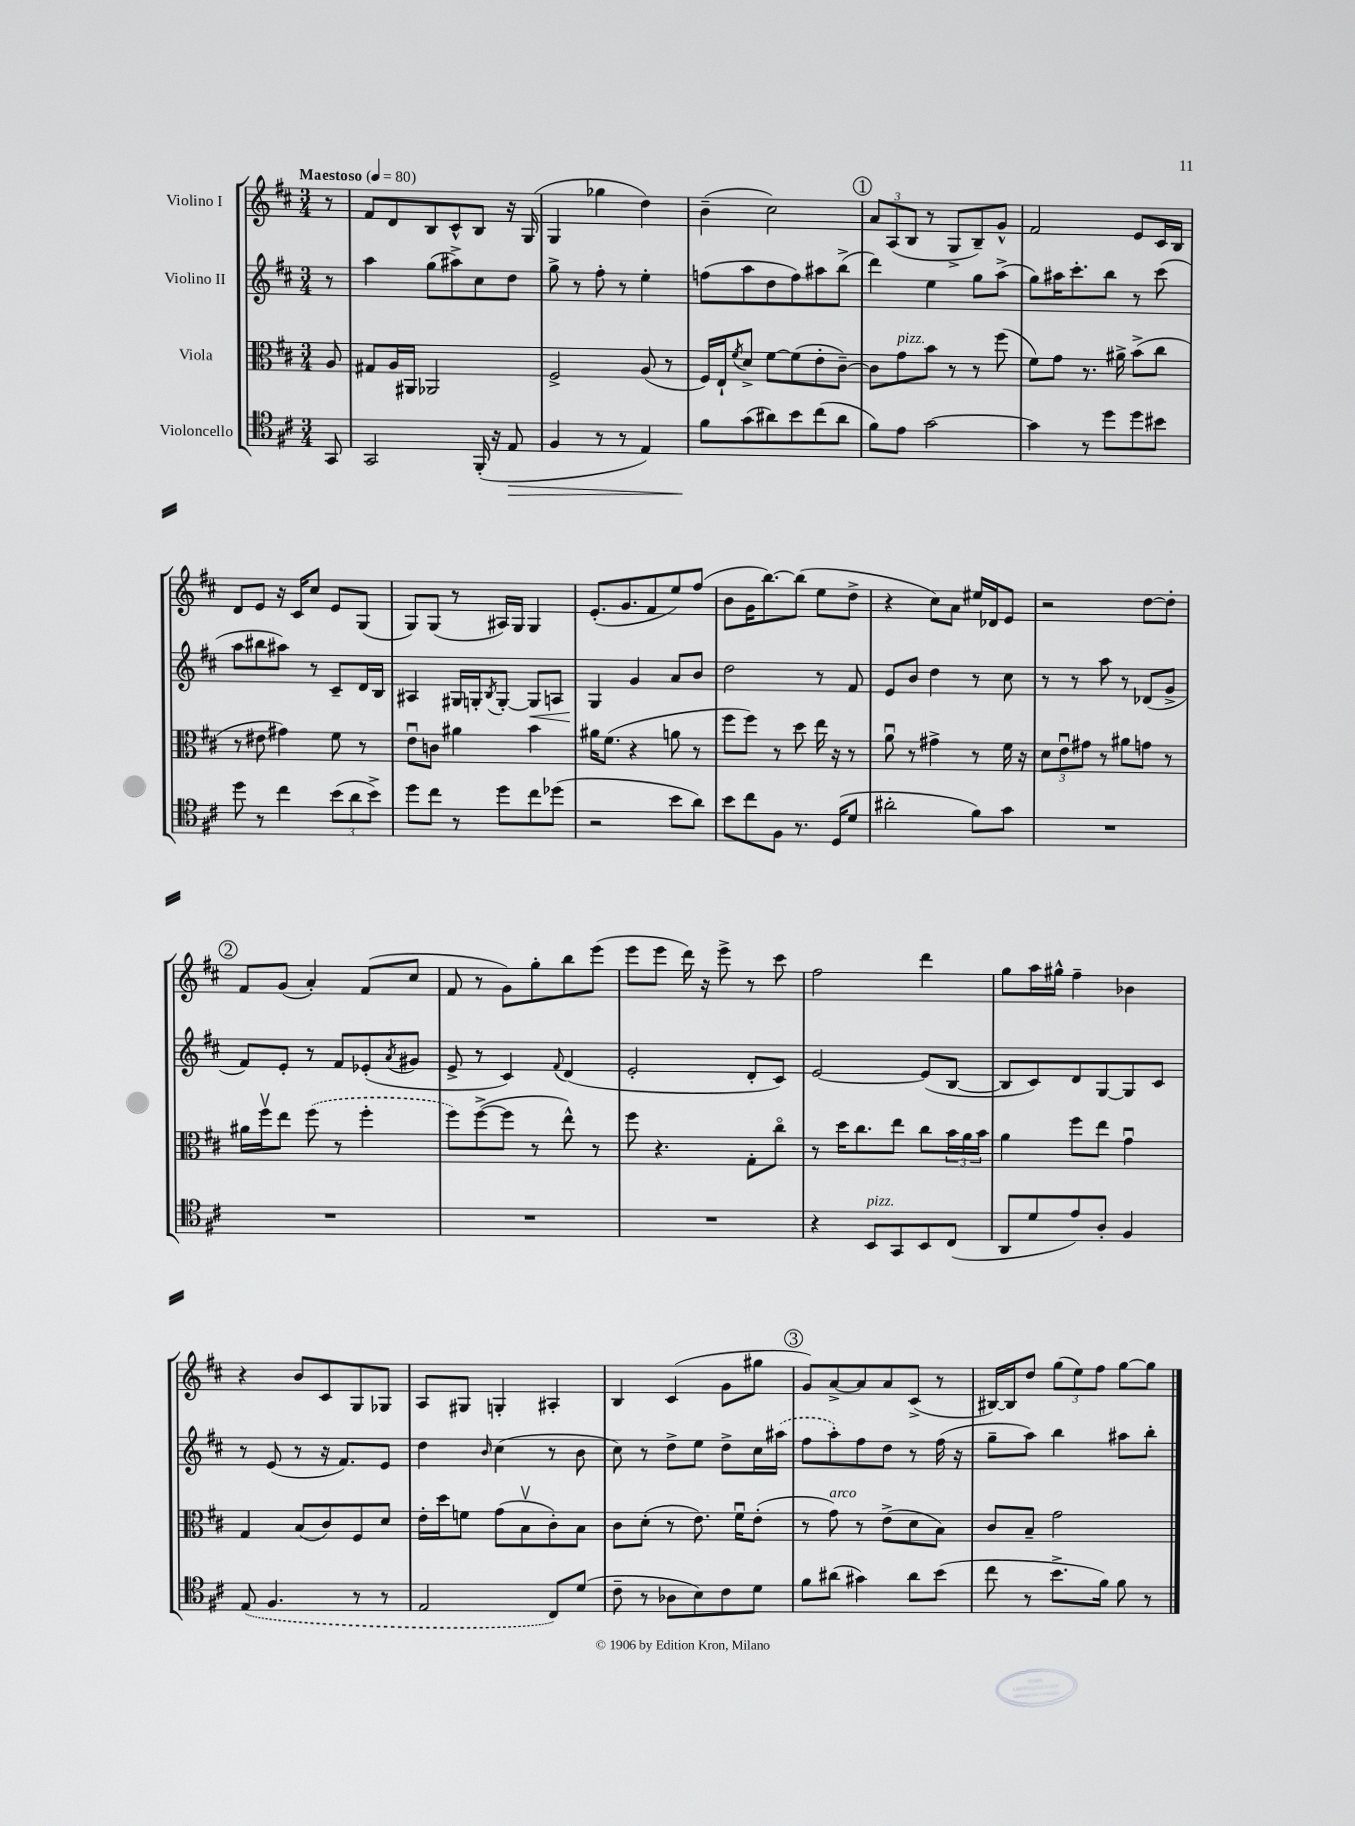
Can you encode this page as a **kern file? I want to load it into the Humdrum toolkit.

**kern	**dynam	**kern	**kern	**dynam	**kern
*part4	*part4	*part3	*part2	*part2	*part1
*staff4	*staff4	*staff3	*staff2	*staff2	*staff1
*I"Violoncello	*	*I"Viola	*I"Violino II	*	*I"Violino I
*clefC4	*	*clefC3	*clefG2	*	*clefG2
*k[f#c#]	*	*k[f#c#]	*k[f#c#]	*	*k[f#c#]
*M3/4	*	*M3/4	*M3/4	*	*M3/4
*MM80	*	*MM80	*MM80	*	*MM80
=	=	=	=	=	=
!	!	!	!	!	!LO:TX:a:B:t=Maestoso
8GG/	.	8A/	8r	.	8r
=1	=1	=1	=1	=1	=1
2GG/	.	8G#X/L	4aa\	.	8f#/L
.	.	16A/L	.	.	8d/
.	.	16AA#X/JJ	.	.	.
.	.	2AA-X/	(8gg\L	.	8B/
.	.	.	8aa#X^\)	.	8c#^^/
(16FF#'/	.	.	8cc#\	.	8B/J
16r	.	.	.	.	.
!	!LO:HP:b	!	!	!	!
8E/	>	.	8dd\J	.	16r
.	.	.	.	.	(16G/
=2	=2	=2	=2	=2	=2
4F#/	.	2F#^/	8gg^\	.	4G/
.	.	.	8r	.	.
8r	.	.	8ff#'\	.	4gg-X\
8r	.	.	8r	.	.
4E/)	.	(8A/	4ee'\	.	4dd\)
.	.	8r	.	.	.
=3	=3	=3	=3	=3	=3
8f#\L	.	16F#/LL)	(8ffn\L	.	(4b~\
.	.	16E`/J	.	.	.
.	.	8qf#/	.	.	.
(8g\	]	8d^/J	8aa\	.	.
8a#X\)	.	[8f#\L	8dd\	.	2cc#\)
8b\	.	(8f#\]	8ff\)	.	.
(8cc#\	.	8e'\	8aa#X\	.	.
8a#\J	.	[8c#~\J)	(8bb^\J	.	.
!!LO:REH:place=s1:t=1
=4	=4	=4	=4	=4	=4
8f#\L)	.	8c#\L]	4ddd\)	.	12a/L
.	.	.	.	.	(12A/
!	!	!LO:TX:a:i:t=pizz.	!	!	!
8e\J	.	8g\	.	.	.
.	.	.	.	.	12B/J
[2g\	.	8b\J	4ee\	.	8r
.	.	8r	.	.	8G^/L
.	.	8r	8gg\L	.	8B~/)
.	.	(8ff#\	(8aa^\J	.	8g^^/J
=5	=5	=5	=5	=5	=5
4g\]	.	8f#\L)	8gg\L)	.	2f#/
.	.	8g\J	16aa#X\K	.	.
.	.	.	8.ccc#'\	.	.
8r	.	8.r	.	.	.
8dd\L	.	.	8bb\J	.	.
.	.	16a#X^\	.	.	.
8dd\	.	(8b^\L	8r	.	8e/L
8b#X\J	.	8cc#\J	(8ccc#\	.	16c#/L
.	.	.	.	.	16B/JJ
!!LO:LB:g=z
=6	=6	=6	=6	=6	=6
8dd\	.	8r	8aa\L	.	8d/L
8r	.	8e#X\	8bb#X\	.	8e/J
4cc#\	.	4g#X\)	8aa#X\J)	.	16r
.	.	.	.	.	16c#/KL
.	.	.	8r	.	8cc#/J
(12b\L	.	8f#\	8c#~/L	.	8e/L
12a\	.	.	.	.	.
.	.	8r	16d/L	.	(8G/J
12b^\J)	.	.	.	.	.
.	.	.	16B/JJ	.	.
=7	=7	=7	=7	=7	=7
8dd\L	.	8eu\L	4A#X/	.	8G/L)
8cc#\J	.	8cn\J	.	.	(8G/J
8r	.	4a#X\	16G#X/LL	.	8r
.	.	.	16Gn'/J	.	.
.	.	.	8qB/	.	.
8dd\L	.	.	[8G'/J	.	16A#X/LL)
.	.	.	.	.	16G/JJ
!	!	!	!	!LO:HP:b	!
8cc#\	.	4b\	8G/L]	<	4G/
(8dd-X\J	.	.	8An/J	.	.
=8	=8	=8	=8	=8	=8
2r	.	16a#X\KL	4G/	.	(8.e'/L
.	.	(8.f#\J	.	.	.
.	.	.	.	.	8.g/
.	.	4r	4g/	[	.
.	.	.	.	.	8f#/
8b\L	.	8an\	8a/L	.	8ee/)
8a\J)	.	8r	8b/J	.	(8ff#/J
=9	=9	=9	=9	=9	=9
8b\L	.	8ff#\L	2dd\	.	8b\L
8cc#\	.	8ff#\J)	.	.	16g\K
.	.	.	.	.	[8.bb\)
8F#\J	.	8r	.	.	.
8.r	.	8dd\	.	.	(8bb\J]
.	.	16ee\	8r	.	8ee\L
(16D/KL	.	16r	.	.	.
8d/J	.	8r	8f#/	.	8dd^\J
=10	=10	=10	=10	=10	=10
2a#X'\	.	8au\	8e/L	.	4r
.	.	8r	8b/J	.	.
.	.	4g#X^\	4dd\	.	8cc#\L)
.	.	.	.	.	8a\J
8f#\L)	.	8r	8r	.	16ee#X/LL
.	.	.	.	.	16d-X/J
8g\J	.	16f#\	8cc#\	.	8e/J
.	.	16r	.	.	.
=11	=11	=11	=11	=11	=11
2.r	.	12d\L	8r	.	2r
.	.	12eu\	.	.	.
.	.	.	8r	.	.
.	.	12g#X\J	.	.	.
.	.	8r	8aa\	.	.
.	.	8a#X\L	8r	.	.
.	.	8gn\J	(8d-X/L	.	[8dd\L
.	.	8r	8g^/J	.	8dd'\J]
!!LO:LB:g=z
!!LO:REH:place=s1:t=2
=12	=12	=12	=12	=12	=12
2.r	.	16a#X\LL	8f#/L)	.	8f#/L
.	.	16ff#v\J	.	.	.
.	.	8ee\J	8e'/J	.	(8g/J
.	.	(8ff#\	8r	.	4a'/)
.	.	8r	8f#/L	.	.
.	.	4ff#'\	(8e-X'/	.	(8f#/L
.	.	.	8qa/	.	.
.	.	.	8g#X/J	.	8cc#/J
=13	=13	=13	=13	=13	=13
2.r	.	8ff#\L)	8e^/	.	8f#/
.	.	([8ff#^\	8r	.	8r
.	.	8ff#\J]	4c#/)	.	8g\L)
.	.	8r	.	.	8gg'\
.	.	.	8qqf#/	.	.
.	.	8ee^^\)	(4d/	.	8bb\
.	.	8r	.	.	(8eee\J
=14	=14	=14	=14	=14	=14
2.r	.	8ff#\	2e'/	.	8eee\L
.	.	4.r	.	.	8eee\J
.	.	.	.	.	16ddd\)
.	.	.	.	.	16r
.	.	.	.	.	8eee^\
.	.	8G'\L	8d'/L	.	8r
.	.	8cc#\J	8c#/J)	.	8ccc#\
=15	=15	=15	=15	=15	=15
4r	.	8r	[2e/	.	2ff#\
.	.	16dd\KL	.	.	.
.	.	8.cc#\	.	.	.
!LO:TX:a:i:t=pizz.	!	!	!	!	!
8BB/L	.	.	.	.	.
8GG/	.	8ee\J	.	.	.
8BB/	.	8cc#\L	(8e/L]	.	4ddd\
(8C#/J	.	24b\L	[8B/J	.	.
.	.	24a\	.	.	.
.	.	24b\JJ	.	.	.
=16	=16	=16	=16	=16	=16
8AA/L	.	4a\	8B/L]	.	8gg\L
8d/	.	.	8c#/)	.	16aa\L
.	.	.	.	.	16gg#X^^\JJ
8e/)	.	8ff#\L	8d/	.	4ff#~\
8A'/J	.	8ee\J	[8G/	.	.
4F#/	.	4gu\	8G/]	.	4b-X\
.	.	.	8c#/J	.	.
!!LO:LB:g=z
=17	=17	=17	=17	=17	=17
(8E/	.	4G/	8r	.	4r
4.F#/	.	.	(8e/	.	.
.	.	(8B/L	8r	.	8b/L
.	.	8c#/)	16r	.	8c#/
.	.	.	8.f#/L)	.	.
8r	.	8F#/	.	.	8G/
8r	.	8d/J	8e/J	.	8G-X/J
=18	=18	=18	=18	=18	=18
2E/	.	16e'\LL	4dd\	.	8A/L
.	.	16dd\J	.	.	.
.	.	8fn\J	.	.	8G#X/J
.	.	.	16qqb/	.	.
.	.	(8g\L	(4cc#\	.	4Gn'/
.	.	8Bv\	.	.	.
8C#/L)	.	8c#'\)	8r	.	4A#X'/
(8d/J	.	8B\J	8b\	.	.
=19	=19	=19	=19	=19	=19
8c#~\	.	8c#\L	8cc#\)	.	4B/
8r	.	(8d'\J	8r	.	.
8A-X\L	.	8r	8dd^\L	.	(4c#/
8B\)	.	8.e\)	8ee\J	.	.
8c#\	.	.	8dd^\L	.	8g\L
.	.	16f#u\KL	.	.	.
8d\J	.	(8e'\J	16cc#\L	.	8gg#X\J
.	.	.	(16aa#X\JJ	.	.
!!LO:REH:place=s1:t=3
=20	=20	=20	=20	=20	=20
8f#\L	.	8r	8ff#\L	.	8g/L)
!	!	!LO:TX:a:i:t=arco	!	!	!
(8a#X\J	.	8g\)	8aa'\)	.	[8a^/
4g#X\)	.	8r	8ff#\	.	8a/]
.	.	(8e^\L	8dd\J	.	8a/
8a#\L	.	8d\	8r	.	(8c#^/J
(8b\J	.	8B\J)	(16ff#\	.	8r
.	.	.	16r	.	.
=21	=21	=21	=21	=21	=21
8cc#\	.	8c#/L	8gg~\L	.	[16B#X/LL)
.	.	.	.	.	16B#/J]
8r	.	8B~/J	8aa\J)	.	8dd/J
8.b^\L	.	2g\	4bb\	.	(12gg\L
.	.	.	.	.	12ee\)
.	.	.	.	.	12ff#\J
16f#\Jk)	.	.	.	.	.
8f#\	.	.	8aa#X\L	.	[8gg\L
8r	.	.	8bb'\J	.	8gg\J]
==	==	==	==	==	==
*-	*-	*-	*-	*-	*-
